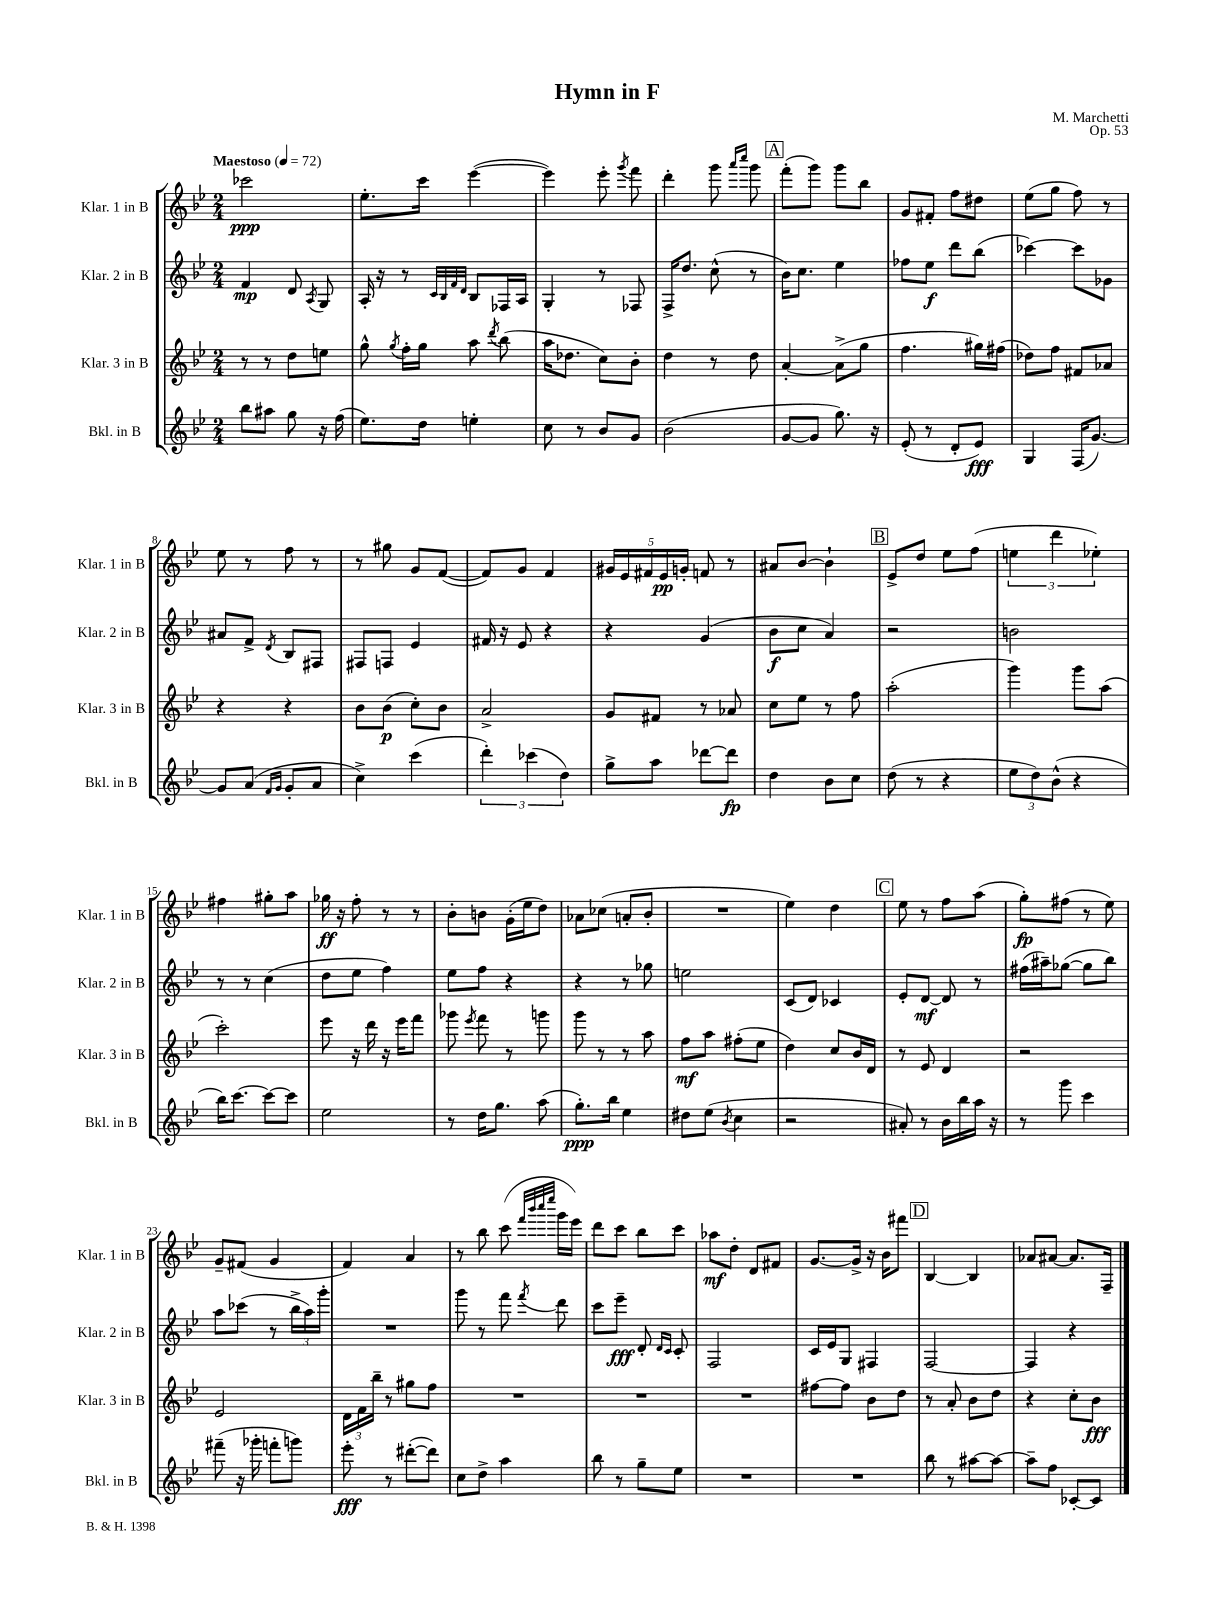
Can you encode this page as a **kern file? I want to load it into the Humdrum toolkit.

**kern	**kern	**kern	**kern
*staff4	*staff3	*staff2	*staff1
*clefG2	*clefG2	*clefG2	*clefG2
*k[b-e-]	*k[b-e-]	*k[b-e-]	*k[b-e-]
*M2/4	*M2/4	*M2/4	*M2/4
*MM72	*MM72	*MM72	*MM72
8bb-\L	8r	4f/	2ccc-\
8aa#\J	8r	.	.
8gg\	8dd\L	8d/	.
.	.	8qA/	.
16r	8ee\J	8G/	.
(16ff\	.	.	.
=	=	=	=
8.ee-\L)	8gg^^\	16A'/	8.ee-'\L
.	.	16r	.
.	8qgg/	.	.
.	16ff'\LL	8r	.
16dd\Jk	16gg\JJ	.	16ccc\Jk
.	.	32qqc/LLL	.
.	.	32qqB-/	.
.	.	32qqf/	.
.	.	32qqd/JJJ	.
4ee'\	8aa\	8B-/L	([4eee-\
.	8qddd/	.	.
.	(8bb-\	16F-/L	.
.	.	16A/JJ	.
=	=	=	=
8cc\	16aa\LK	4G'/	4eee-\])
.	8.dd-\J	.	.
8r	.	.	.
8b-/L	8cc\L)	8r	8eee-'\
.	.	.	8qggg/
8g/J	8b-'\J	8F-/	8fff\
=	=	=	=
(2b-\	4dd\	16F^/LK	4ddd'\
.	.	8.dd/J	.
.	8r	(8cc^^\	8ggg\
.	.	.	16qqaaa/LL
.	.	.	16qqcccc/JJ
.	8dd\	8r	8ggg\
=	=	=	=
[8g/L	[4a'/	16b-\LK)	(8fff'\L
.	.	8.cc\J	.
8g/]J	.	.	8ggg\J)
8.gg\)	(8a^\]L	4ee-\	8ggg\L
.	8gg\J	.	8bb-\J
16r	.	.	.
=	=	=	=
(8e-'/	4.ff\	8ff-\L	8g/L
8r	.	8ee-\J	8f#'/J
8d'/L	.	8ddd\L	8ff\L
8e-/J)	16gg#\LL)	(8bb-\J	8dd#\J
.	(16ff#\JJ	.	.
=	=	=	=
4G/	8dd-\L)	[4ccc-\)	(8ee-\L
.	8ff\J	.	8gg\J
(16F/LK	8f#/L	8ccc-\]L	8ff\)
[8.g/J)	.	.	.
.	8a-/J	8g-\J	8r
=	=	=	=
8g/]L	4r	8a#/L	8ee-\
(8a/J	.	8f^/J	8r
16qqf/LL	.	.	.
16qqg/JJ	.	8qd/	.
8g'/L	4r	8B-/L	8ff\
8a/J	.	8F#/J	8r
=	=	=	=
4cc^\)	8b-\L	8F#/L	8r
.	(8b-\J	8F/J	8gg#\
(4ccc\	8cc'\L)	4e-/	8g/L
.	8b-\J	.	([8f/J
=	=	=	=
6ddd'\)	2a^/	16f#/	8f/]L)
.	.	16r	.
.	.	8e-/	8g/J
(6ccc-\	.	.	.
.	.	4r	4f/
6dd\)	.	.	.
=	=	=	=
8gg^\L	8g/L	4r	20g#/LL
.	.	.	20e-/
.	.	.	20f#/
8aa\J	8f#/J	.	.
.	.	.	20e-/
.	.	.	20g'/JJ
[8ddd-\L	8r	(4g/	8f/
8ddd-\]J	8a-/	.	8r
=	=	=	=
4dd\	8cc\L	8b-\L	8a#/L
.	8ee-\J	8cc\J	[8b-/J
8b-\L	8r	4a/)	4b-`\]
8cc\J	8ff\	.	.
=	=	=	=
(8dd\	(2aa'\	2r	8e-^/L
8r	.	.	8dd/J
4r	.	.	8ee-\L
.	.	.	(8ff\J
=	=	=	=
12ee-\L	4ggg\)	2b\	6ee\
12dd\)	.	.	.
(12b-^^\J	.	.	6ddd\
4r	8ggg\L	.	.
.	.	.	6ee-'\)
.	(8aa\J	.	.
=	=	=	=
16bb-\LK)	2ccc'\)	8r	4ff#\
[8.ccc\J	.	.	.
.	.	8r	.
8ccc\_L	.	(4cc\	8gg#'\L
8ccc\]J	.	.	8aa\J
=	=	=	=
2ee-\	8eee-\	8dd\L	16gg-\
.	.	.	16r
.	16r	8ee-\J	8ff'\
.	16ddd\	.	.
.	16r	4ff\)	8r
.	16eee-\LK	.	.
.	8fff\J	.	8r
=	=	=	=
8r	8ggg-\	8ee-\L	8b-'\L
.	8qeee-/	.	.
16dd\LK	8fff\	8ff\J	8b\J
8.gg\J	.	.	.
.	8r	4r	(16g'\LL
.	.	.	16ee-\J
(8aa\	8ggg\	.	8dd\J)
=	=	=	=
8.gg'\L)	8ggg\	4r	8a-\L
.	8r	.	(8cc-\J
16bb-\Jk	.	.	.
4ee-\	8r	8r	8a'/L
.	8aa\	8gg-\	8b-'/J
=	=	=	=
8dd#\L	8ff\L	2ee\	2r
(8ee-\J	8aa\J	.	.
8qb-/	.	.	.
4cc\	(8ff#'\L	.	.
.	8ee-\J	.	.
=	=	=	=
2r	4dd\)	(8c/L	4ee-\)
.	.	8d/J)	.
.	8cc/L	4c-/	4dd\
.	16b-/L	.	.
.	16d/JJ	.	.
=	=	=	=
8a#'/)	8r	8e-'/L	8ee-\
8r	8e-/	[8d/J	8r
16b-\LL	4d/	8d/]	8ff\L
16bb-\	.	.	.
16aa\JJ	.	8r	(8aa\J
16r	.	.	.
=	=	=	=
8r	2r	(16ff#\LL	8gg'\L)
.	.	16aa#~\J)	.
8ggg\	.	([8gg-\J	(8ff#\J
4ccc\	.	8gg-\]L	8r
.	.	8bb-\J)	8ee-\)
=	=	=	=
(8fff#~\	2e-/	8aa\L	8g~/L
16r	.	(8ccc-\J	(8f#/J
16ggg-'\	.	.	.
8fff'\L	.	8r	4g/
8ggg\J)	.	24bb-^\LL	.
.	.	24aa\)	.
.	.	24ggg'\JJ	.
=	=	=	=
8eee-'\	24d\LL	2r	4f/)
.	24f\	.	.
.	24bb-~\JJ	.	.
8r	8r	.	.
([8ddd#'\L	8gg#\L	.	4a/
8ddd#\]J)	8ff\J	.	.
=	=	=	=
8cc\L	2r	8ggg\	8r
8dd^\J	.	8r	8bb-\
4aa\	.	8fff\	(8ccc\
.	.	.	32qqfff/LLL
.	.	.	32qqbbb-/
.	.	.	32qqcccc/
.	.	8qfff/	32qqeeee-/JJJ
.	.	8ddd\	16ggg\LL
.	.	.	16eee-\JJ)
=	=	=	=
8bb-\	2r	8ccc\L	8ddd\L
8r	.	8eee-~\J	8ccc\J
8gg~\L	.	8d'/	8bb-\L
.	.	16qqd/LL	.
.	.	16qqc/JJ	.
8ee-\J	.	8c'/	8ccc\J
=	=	=	=
2r	2r	2F/	8aa-\L
.	.	.	8dd'\J
.	.	.	8d/L
.	.	.	8f#/J
=	=	=	=
2r	[8ff#\L	16c/LL	[8.g/L
.	.	16e-/J	.
.	8ff#\]J	8G/J	.
.	.	.	16g^/]Jk
.	8b-\L	4F#/	16r
.	.	.	16b-\LK
.	8dd\J	.	8fff#\J
=	=	=	=
8bb-\	8r	[2F/	[4B-/
8r	8a'/	.	.
[8aa#\L	8b-\L	.	4B-/]
8aa#\_J	8dd\J	.	.
=	=	=	=
8aa#~\]L	4r	4F/]	8a-/L
8ff\J	.	.	[8a#/J
[8c-'/L	8cc'\L	4r	8.a#/]L
8c-/]J	8b-\J	.	.
.	.	.	16F~/Jk
==	==	==	==
*-	*-	*-	*-
